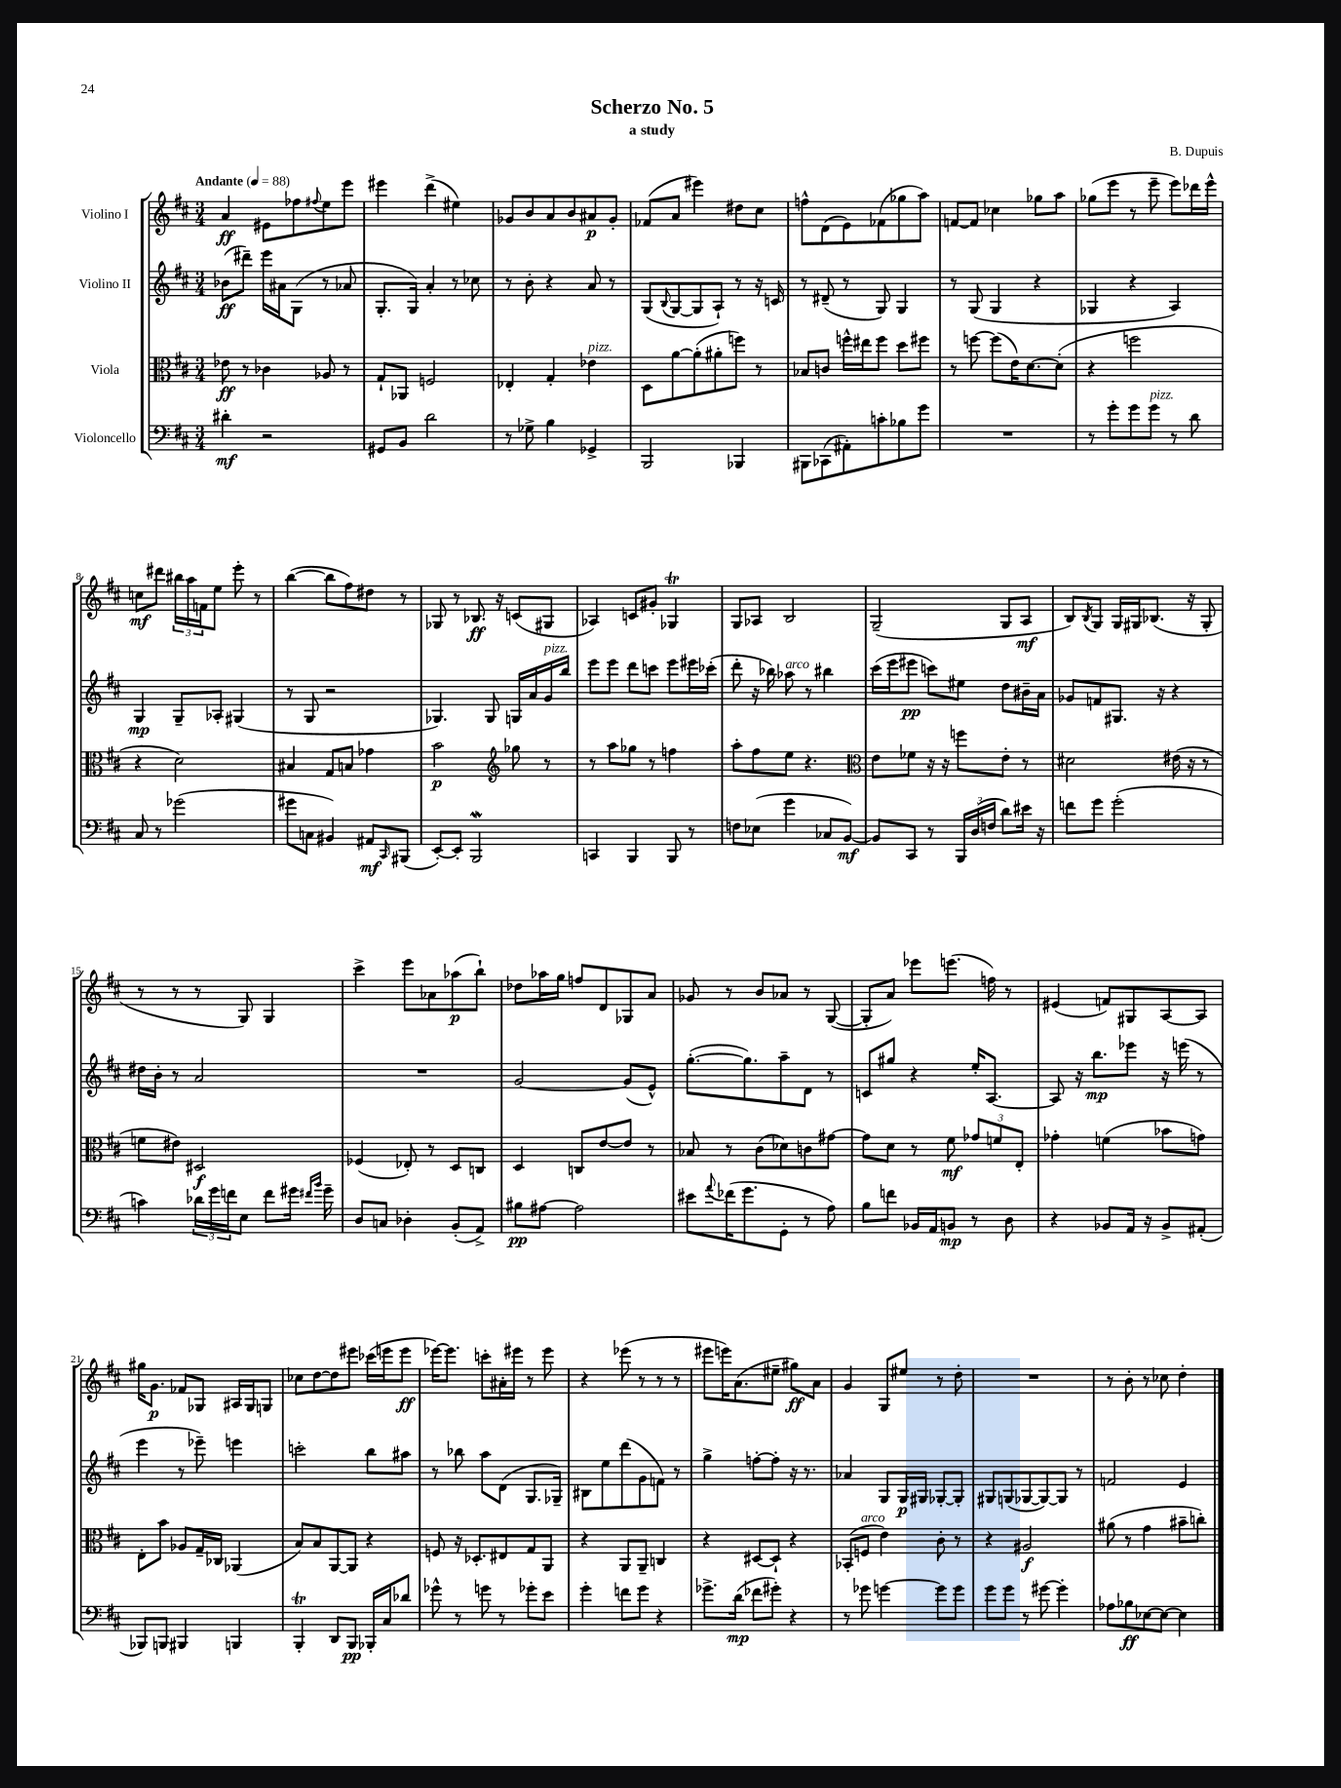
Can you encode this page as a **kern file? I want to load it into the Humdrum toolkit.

**kern	**kern	**kern	**kern
*staff4	*staff3	*staff2	*staff1
*clefF4	*clefC3	*clefG2	*clefG2
*k[f#c#]	*k[f#c#]	*k[f#c#]	*k[f#c#]
*M3/4	*M3/4	*M3/4	*M3/4
*MM88	*MM88	*MM88	*MM88
4d#'	8e-	(8b-	4a
.	8r	8ddd#~)	.
2r	4c-	16eee	8e#
.	.	16a#	.
.	.	(8G	8ff-
.	.	.	8qqff#
.	8A-	8r	8ee
.	8r	8a-	8eee
=	=	=	=
8GG#	8G`	8.G'	4eee#
8BB	8AA-	.	.
.	.	16G)	.
2d	2F	4a'	(4ddd^
.	.	8r	4ee#)
.	.	8cc-	.
=	=	=	=
8r	4E-'	8r	8g-
8G-^	.	8b'	8b
4B	4G'	4r	8a
.	.	.	8b
4GG-^	4e-	8a	8a#
.	.	8r	8g-'
=	=	=	=
2BBB	8D	(8G	(8f-
.	.	8qqB	.
.	[8a	[8G	8a
.	(8a']	8G]	4eee#)
.	8a#'	8A`)	.
4BBB-	8ff)	8r	8dd#
.	8r	16r	8cc#
.	.	16c	.
=	=	=	=
8BBB#	8B-	8r	8ff^^
(8CC-	8c	(8d#~	(8d
8AA#')	16ff^^	8r	8e)
.	16ee#	.	.
8c'	8ff	8G)	(8f-
8B-	8dd	4G	8gg-
8g	8ff#	.	8aa)
=	=	=	=
2.r	8r	8r	[8f
.	[8ff	(8G	8f]
.	(8ff]	4G	4cc-
.	16e)	.	.
.	[8.d	.	.
.	.	4r	8gg-
.	(8d']	.	8aa
=	=	=	=
8r	4r	4G-	(8gg-
8g'	.	.	8eee
8g	2ff	4r	8r
8g	.	.	8eee~
8r	.	4A)	8eee)
8d	.	.	16ddd-
.	.	.	16eee^^
=	=	=	=
8C#	4r	4G	8cc
8r	.	.	8ddd#
(2g-	2d)	8G~	24bb#
.	.	.	24aa
.	.	.	24f
.	.	8A-'	8ee
.	.	(4G#	8eee'
.	.	.	8r
=	=	=	=
8g#	4B#	8r	([4bb
8C	.	8G	.
4BB#)	8G	2r	8bb]
.	8B	.	8ff#)
8AA#	4g-	.	8dd#
16qqCC#	.	.	.
(8BBB#	.	.	8r
=	=	=	=
[8EE')	2b	4.G-)	8G-
8EE']	.	.	8r
2BBB	.	.	8.B-
.	.	8G-	.
.	.	.	16r
*	*clefG2	*	*
.	8gg-	16G	(8c
.	.	16a	.
.	8r	16g	8G#
.	.	16bb	.
=	=	=	=
4CC	8r	8eee	4A-)
.	8aa	8eee	.
4BBB	8gg-	8ddd	8c
.	8r	8ccc	8g#'
8BBB	4ff	8eee	4G-
8r	.	16eee#	.
.	.	(16ccc-'	.
=	=	=	=
8F	8aa'	8ddd'	8G
(8E-	8ff#	16r	8A-
.	.	16bb-)	.
4g	8ee	8aa-	2B
.	4.r	8r	.
8C-	.	4bb#	.
[8BB)	.	.	.
=	=	=	=
*	*clefC3	*	*
8BB]	8e	(16ccc#	(2G~
.	.	16eee	.
8CC#	8f-	8eee#	.
8r	16r	8ccc)	.
.	16r	.	.
24BBB	8ff	8ee#	.
(24D	.	.	.
24F	.	.	.
8d)	8e'	8dd	8G
16e#	8r	16b#~	8A
16r	.	16a	.
=	=	=	=
8f	2d#	8g-	8B)
.	.	.	8qB
8g	.	8f	8G
(2g'	.	8.G#	16G
.	.	.	16G#
.	.	.	(8.B-
.	.	16r	.
.	(16e#	4r	.
.	16r	.	16r
.	8r	.	8G#'
=	=	=	=
4c)	8f	16dd#	8r
.	.	16b'	.
.	8e#)	8r	8r
24d-	2D#	2a	8r
24g	.	.	.
24f	.	.	.
8E	.	.	8G)
8f	.	.	4G
16g#	.	.	.
16qqf#	.	.	.
16qqb	.	.	.
16g#~	.	.	.
=	=	=	=
8D	(4F-	2.r	4ccc#^
8C	.	.	.
4D-'	8E-')	.	8eee
.	8r	.	8a-
(8BB'	8D	.	(8aa-
8AA^)	8C	.	8bb`)
=	=	=	=
8B#	4D	[2g	8dd-
[8A#	.	.	16aa-
.	.	.	16gg
2A#]	8C	.	8ff
.	[8e	.	8d
.	8e]	(8g]	8G-
.	8r	8e^^)	8a
=	=	=	=
8e#	8B-	([8.gg'	8g-
8qqa	.	.	.
(16f-	8r	.	8r
8.g	.	8.gg])	.
.	(8c#	.	8b
8GG'	8d-)	8aa~	8a-
8r	8c	8d	8r
8A)	[8g#	8r	([8G
=	=	=	=
8B	8g#]	8c	8G']
8f	8d	8gg#	8a)
16BB-	8r	4r	8eee-
16AA	.	.	.
8BB	8f#	.	(8.eee
8r	12g-	16ee'	.
.	.	[8.A	16ff)
.	12f	.	.
8D	.	.	8r
.	12E'	.	.
=	=	=	=
4r	4g-'	8A]	(4e#
.	.	16r	.
.	.	8.bb	.
8BB-	(4f	.	8f)
16AA	.	8eee-	8G#
16r	.	.	.
8BB-^	8b-	16r	[8A
.	.	(16eee	.
(8AA#'	8g)	8r	8A]
=	=	=	=
8BBB-)	8E'	4eee	16gg#
.	.	.	8.g
8BBB	8b	.	.
4BBB#	8A-	8r	8f-
.	16G~	8eee-~)	8G-
.	16C-	.	.
4BBB	(4AA-	4eee	16A#
.	.	.	16G-
.	.	.	8G
=	=	=	=
4BBB'	8B)	2ccc'	8cc-
.	8B	.	[8dd
8DD	[8AA	.	8dd]
8BBB	8AA]	.	8eee#
16BBB-'	4r	8bb	(16ccc-
16C#	.	.	16eee
8d-	.	8aa#	8eee
=	=	=	=
8g-^^	8F	8r	[16eee-)
.	.	.	8.eee-]
8r	16r	8bb-	.
.	8.D-'	.	.
8g	.	8aa	8ccc'
8r	8E#	(8d	16a#'
.	.	.	16eee#
8g-'	8G	8.G	8r
8e	8AA	.	8eee#
.	.	16G-~)	.
=	=	=	=
4g'	4r	8B#	4r
.	.	8ee	.
8f	8AA	(8ddd	(8eee-
8g	8AA~	8g	8r
4r	4C	8f)	8r
.	.	8r	8r
=	=	=	=
8.g-^	4r	4gg^	8eee#
.	.	.	16eee)
(16d	.	.	(8.a
8f-	[8D#	[8ff'	.
8g#')	8D#`]	8ff']	8ee#~
4r	4r	16r	8gg#)
.	.	8.r	.
.	.	.	8a
=	=	=	=
8r	(8BB-'	4a-	4g
8g-	8F	.	.
[4g	4e)	8G	8G
.	.	16G	8ee#
.	.	16G#	.
8g]	8c#'	[8G-'	8r
8g	8r	8G-']	8dd'
=	=	=	=
8g	4r	8G#	2.r
8g	.	(8G	.
8r	2A#	[8G-	.
[8g#	.	8G-_)	.
4g#']	.	8G-]	.
.	.	8r	.
=	=	=	=
8A-	(8a#	2f	8r
8B-	8r	.	8b'
[8E-	4g	.	8r
8E-_	.	.	8cc-
4E-]	8b#~	4e	4dd'
.	8cc')	.	.
==	==	==	==
*-	*-	*-	*-
